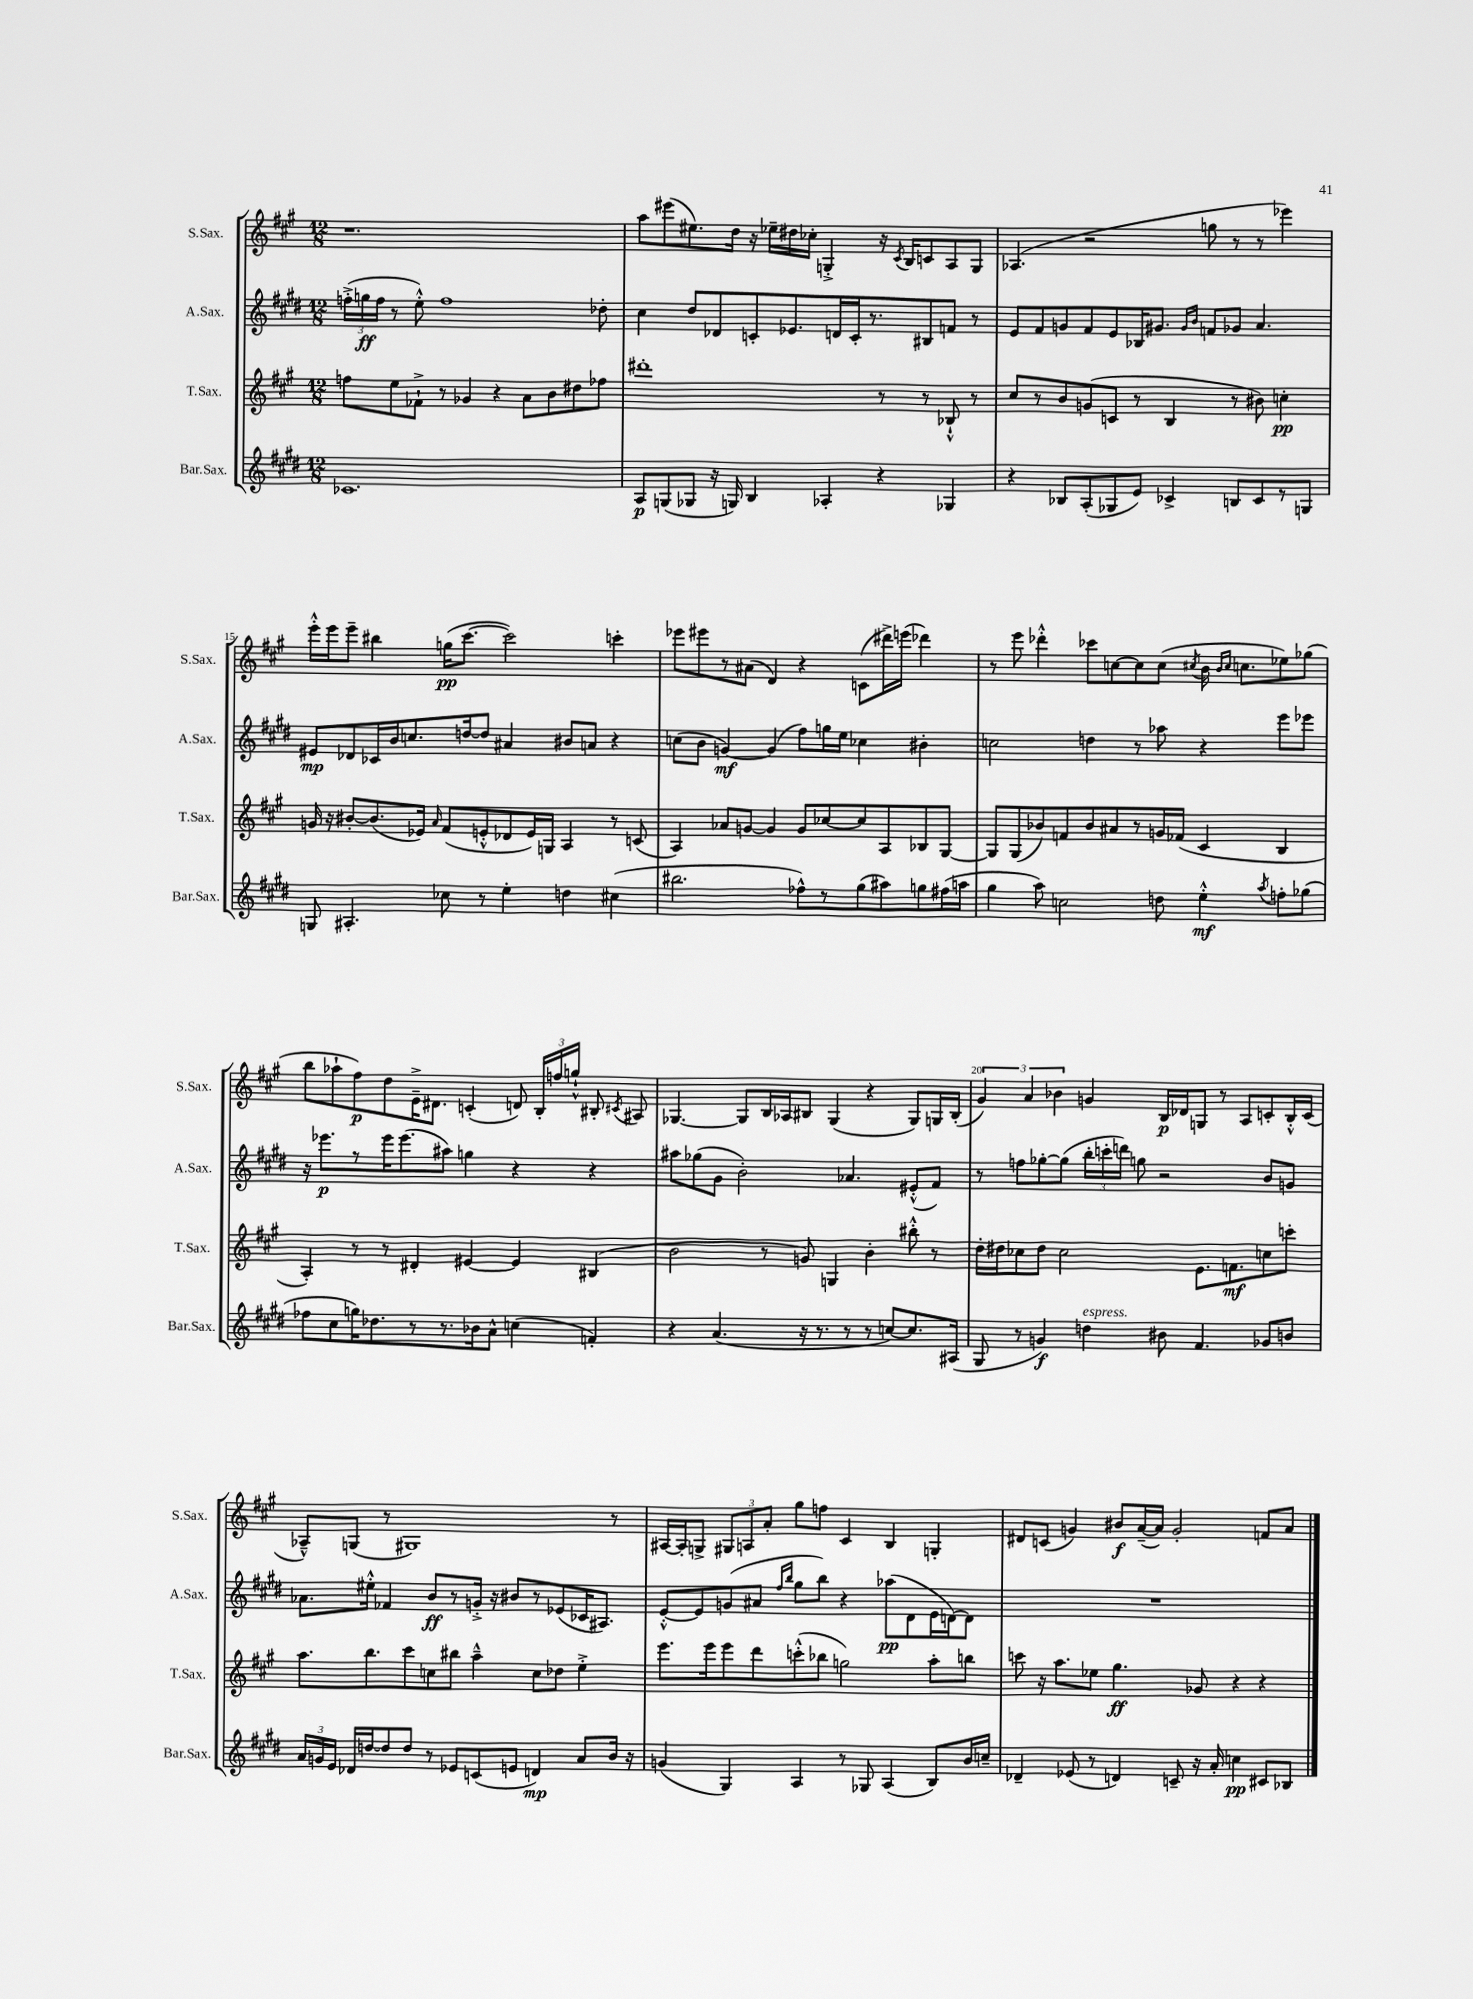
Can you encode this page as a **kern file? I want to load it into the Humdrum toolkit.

**kern	**kern	**kern	**kern
*staff4	*staff3	*staff2	*staff1
*clefG2	*clefG2	*clefG2	*clefG2
*k[f#c#g#d#]	*k[f#c#g#]	*k[f#c#g#d#]	*k[f#c#g#]
*M12/8	*M12/8	*M12/8	*M12/8
1.c-	8ff	(24ff'^	1.r
.	.	24gg	.
.	.	24ff	.
.	8ee	8r	.
.	8f-`^	8ee'^^)	.
.	8r	1ff	.
.	4g-	.	.
.	4r	.	.
.	8a	.	.
.	8b	.	.
.	8dd#	.	.
.	8ff-	8dd-'	.
=	=	=	=
8A	1ddd#'	4cc#	8aa
(8G	.	.	(8eee#
8G-	.	8dd#	8.ee#)
16r	.	8d-	.
16G)	.	.	16dd
4B	.	8c'	16r
.	.	.	16ee-~
.	.	8.e-	16dd#
.	.	.	16cc-'
4A-'	.	.	4G'^
.	.	16d	.
.	.	16c'	.
.	.	8.r	.
4r	8r	.	16r
.	.	.	8qc#
.	.	.	16B
.	8r	8B#	8c
4G-	8B-`^^	8f	8A
.	8r	8r	8G
=	=	=	=
4r	8cc#	8e	(4.A-
.	8r	8f#	.
8B-	8b	8g	.
(8A'	(8g	8f#	2r
8G-	8c	8e	.
8e)	8r	16B-	.
.	.	8.g#	.
4c-^	4B	.	.
.	.	16qqg#	.
.	.	16qqb	.
.	.	8f	8gg
8B	8r	8g-	8r
8c-	8b#)	4.a	8r
8r	4cc'	.	4eee-)
8G	.	.	.
=	=	=	=
8G	16g	8e#	16eee'^^
.	16r	.	16eee
4.A#'	[8b#'	8d-	8eee~
.	(8.b#]	16c-	4bb#
.	.	16b	.
.	.	8.cc	.
.	16e-)	.	.
.	16qqa	.	.
8cc-	(8f#	.	(16gg
.	.	[16dd	[8.ccc#
8r	8e'^^	8dd]	.
4ee'	8d-	4a#	2ccc#])
.	16e)	.	.
.	16G	.	.
4dd	4A	8b#	.
.	.	8a	.
(4cc#	8r	4r	4ccc'
.	(8c	.	.
=	=	=	=
2.bb#	4A)	(8cc	8eee-
.	.	8b	8eee#
.	8a-	[4g)	8r
.	[8g	.	(8a#
.	4g]	(4g]	4d)
8ff-^^)	8g	8ff#)	4r
8r	[8cc-	16gg	.
.	.	16ee	.
(8gg#	8cc-]	4cc-	(8c
8aa#)	8A	.	16ddd#^)
.	.	.	(16eee
8gg	8B-	4b#'	4ddd-)
(16ff#	[8G#	.	.
16aa	.	.	.
=	=	=	=
4gg#	8G#]	2cc	8r
.	(8G#	.	8eee
8aa)	8b-)	.	4ddd-'^^
2cc	8f	.	.
.	8b-	4dd	8ccc-
.	8a#	.	[8cc
.	8r	8r	8cc]
8dd	16g	8aa-	(8cc
.	(16f-	.	.
.	.	.	8qcc#
4ee'^^	4c#	4r	16b
.	.	.	16qqb
.	.	.	16qqcc#
.	.	.	8.cc
8qaa	.	.	.
8ff'	4B	8eee	8ee-)
(8gg-	.	8eee-	(8gg-
=	=	=	=
8ff-	4A')	16r	8bb
.	.	8.eee-	.
8cc#	.	.	8aa-`
16gg)	8r	8r	8ff#)
8.dd-	.	.	.
.	8r	16eee-	8dd
.	.	(8.eee-	.
8r	4d#'	.	16e~^
.	.	.	8.d#
8.r	.	8aa#)	.
.	[4e#	4gg	(4c'
16b-	.	.	.
8a^^	.	.	.
(4cc	4e#]	4r	8d)
.	.	.	24B'
.	.	.	24ff
.	.	.	24gg`^^
4f')	(4B#	4r	8B#'
.	.	.	8qc#
.	.	.	8A#
=	=	=	=
4r	2b	8aa#	[4.G-
.	.	(8gg-	.
(4.a	.	8g#	.
.	.	2b')	8G-]
.	8r	.	16B
.	.	.	16A-
16r	8g)	.	8B#
8.r	.	.	.
.	4G	.	(4G-
8r	.	4.a-	.
8r	4b'	.	4r
[8cc)	.	.	.
8.cc]	8bb#'^^	(8e#'^^	8G-)
.	8r	8f#)	16G
(16A#	.	.	(16B#'
=	=	=	=
8G#	16dd'	8r	6g#)
.	16dd#	.	.
8r	8cc-	8ff	.
.	.	.	6a
4g)	8dd#	[8gg-'	.
.	.	.	6b-
.	2cc-	(8gg-]	.
4dd	.	24bb'	4g
.	.	24ccc'	.
.	.	24ddd)	.
.	.	8gg	.
8b#	.	2r	16B
.	.	.	16d-
4.f#	8.e	.	8G
.	.	.	8r
.	8.f	.	.
.	.	.	8A
8g-	8cc	8b	8c'
8b	8ccc'	8g	16B'^^
.	.	.	(16c
=	=	=	=
24a	8.aa	8.a-	8A-~^^)
24g	.	.	.
24e	.	.	.
16d-	.	.	(8G
[16dd	8.bb	16ee#'^^	.
8dd]	.	4f-	8r
8dd	8ccc#	.	1G#)
8r	8cc	8b	.
8e-	8bb#	8r	.
(8c	4aa~^^	16g'^	.
.	.	16r	.
8e	.	8b#	.
4d)	8cc	8r	.
.	8dd-	(8e-	.
8a	4ee'^	16c-	.
.	.	8.A#)	.
16b	.	.	8r
16r	.	.	.
=	=	=	=
(4g	8.eee	[8e'^^	[16A#
.	.	.	16A#']
.	.	8e]	8G^
.	16eee	.	.
4G#)	8eee	(8g	12G#
.	.	.	12A
.	8ddd	8a#	.
.	.	.	12a'
.	.	16qqff#	.
.	.	16qqbb	.
4A	(8ccc'^^	8gg#	8gg#
.	8bb-	8bb)	8ff
8r	2gg)	4r	4c#
8G-	.	.	.
(4A	.	(8aa-	4B
.	.	8d#	.
8B)	8aa'	16e	4G'
.	.	[16d)	.
16b	8bb	8d]	.
16cc~	.	.	.
=	=	=	=
4d-~	8ccc	1.r	8d#
.	16r	.	(8c
.	8.aa	.	.
(8e-	.	.	4g)
8r	8ee-	.	.
4d)	4.gg#	.	8b#
.	.	.	([16a~
.	.	.	16a])
8c~	.	.	2g'
16r	8g-	.	.
16a'	.	.	.
4cc	4r	.	.
8c#	4r	.	8f
8B-	.	.	8a
==	==	==	==
*-	*-	*-	*-
